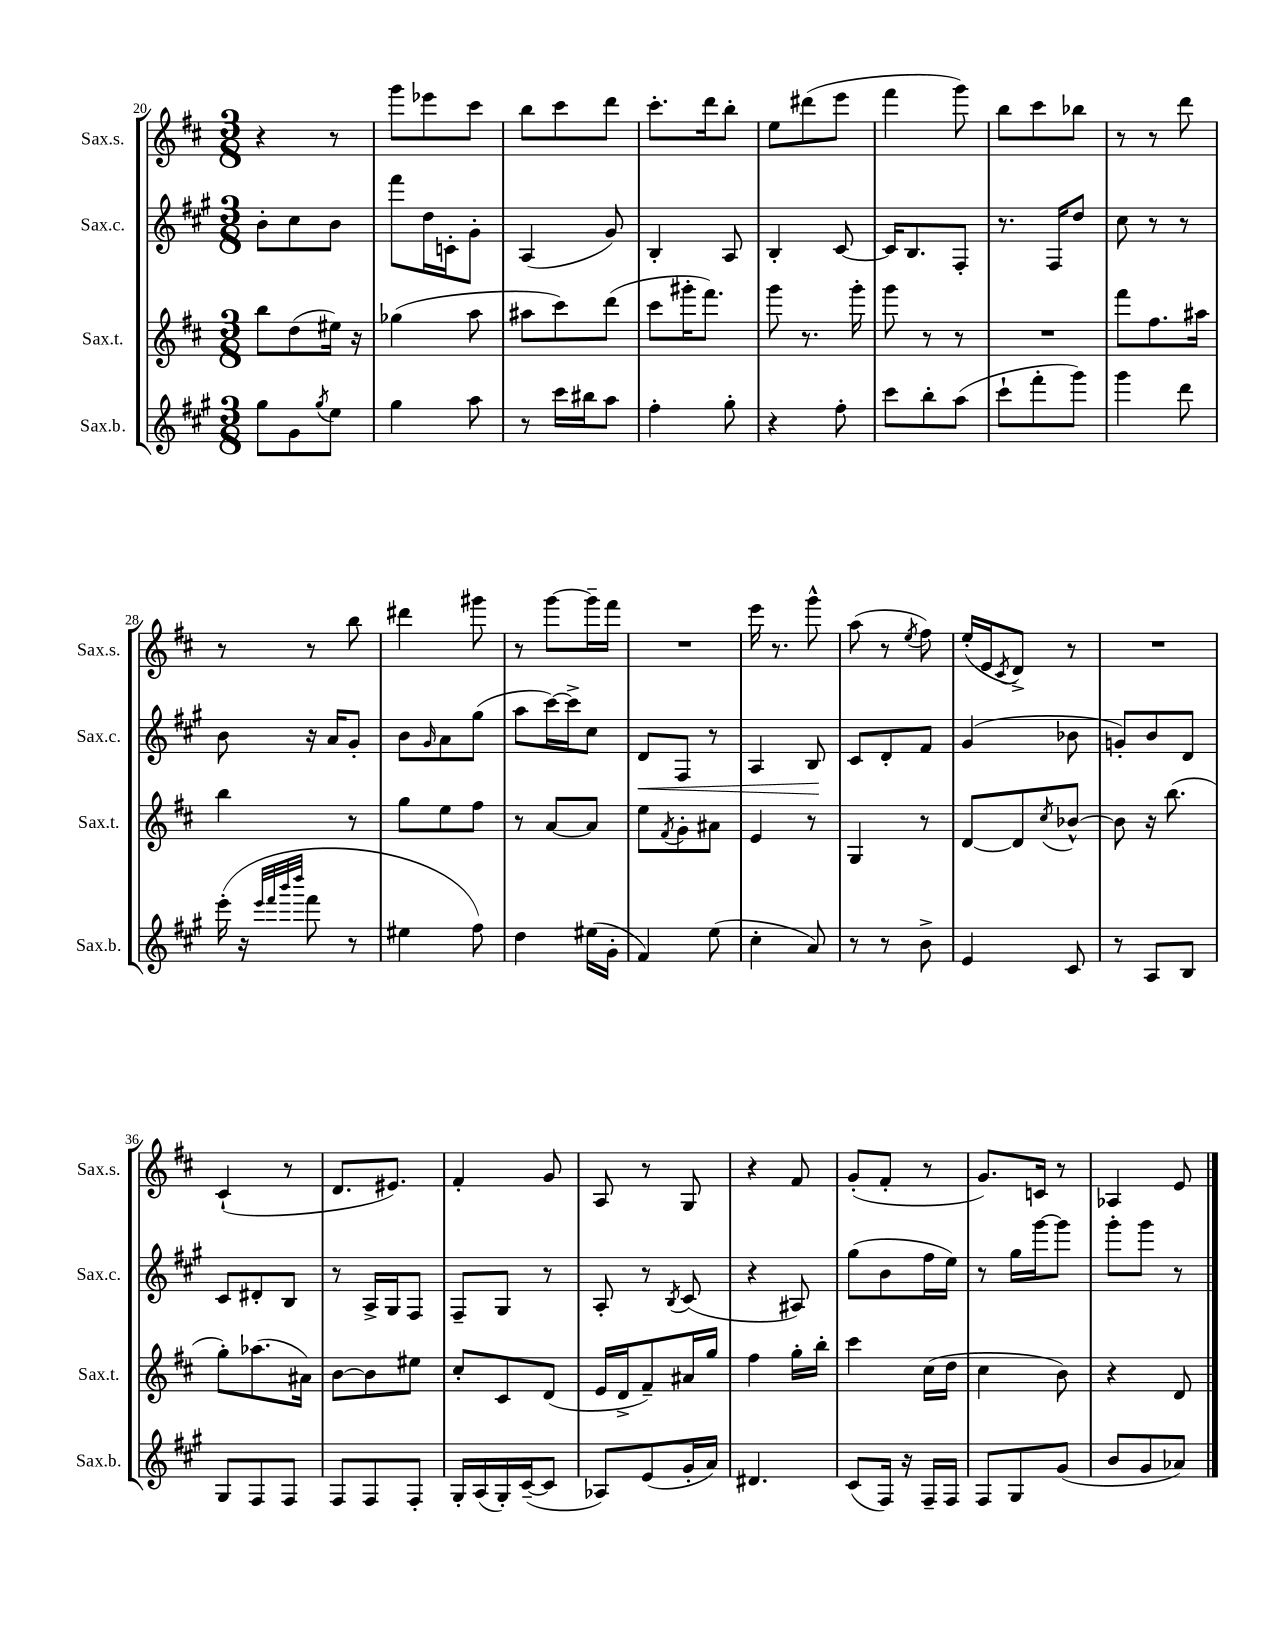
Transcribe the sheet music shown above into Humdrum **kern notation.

**kern	**kern	**kern	**kern
*staff4	*staff3	*staff2	*staff1
*clefG2	*clefG2	*clefG2	*clefG2
*k[f#c#g#]	*k[f#c#]	*k[f#c#g#]	*k[f#c#]
*M3/8	*M3/8	*M3/8	*M3/8
8gg#	8bb	8b'	4r
8g#	(8dd	8cc#	.
8qgg#	.	.	.
8ee	16ee#)	8b	8r
.	16r	.	.
=	=	=	=
4gg#	(4gg-	8fff#	8ggg
.	.	16dd	8eee-
.	.	16c'	.
8aa	8aa	8g#'	8ccc#
=	=	=	=
8r	8aa#	(4A	8bb
16ccc#	8ccc#)	.	8ccc#
16bb#	.	.	.
8aa	(8ddd	8g#)	8ddd
=	=	=	=
4ff#'	8ccc#	4B'	8.ccc#'
.	16ggg#'	.	.
.	8.fff#)	.	16ddd
8gg#'	.	8A	8bb'
=	=	=	=
4r	8ggg	4B'	8ee
.	8.r	.	(8ddd#
8ff#'	.	[8c#	8eee
.	16ggg'	.	.
=	=	=	=
8ccc#	8ggg	16c#]	4fff#
.	.	8.B	.
8bb'	8r	.	.
(8aa	8r	8F#'	8ggg)
=	=	=	=
8ccc#`	4.r	8.r	8bb
8fff#'	.	.	8ccc#
.	.	16F#	.
8ggg#)	.	8dd	8bb-
=	=	=	=
4ggg#	8fff#	8cc#	8r
.	8.ff#	8r	8r
8ddd	.	8r	8ddd
.	16aa#	.	.
=	=	=	=
(16eee'	4bb	8b	8r
16r	.	.	.
32qqeee	.	.	.
32qqfff#	.	.	.
32qqbbb	.	.	.
32qqdddd	.	.	.
8fff#	.	16r	8r
.	.	16a	.
8r	8r	8g#'	8bb
=	=	=	=
4ee#	8gg	8b	4ddd#
.	.	16qqg#	.
.	8ee	8a	.
8ff#)	8ff#	(8gg#	8ggg#
=	=	=	=
4dd	8r	8aa	8r
.	[8a	[16ccc#)	[8ggg
.	.	16ccc#^]	.
(16ee#	8a]	8cc#	16ggg~]
16g#'	.	.	16fff#
=	=	=	=
4f#)	8ee	8d	4.r
.	8qf#	.	.
.	8g'	8F#	.
(8ee	8a#	8r	.
=	=	=	=
4cc#'	4e	4A	16eee
.	.	.	8.r
8a)	8r	8B	8ggg^^
=	=	=	=
8r	4G	8c#	(8aa
8r	.	8d'	8r
.	.	.	8qee
8b^	8r	8f#	8ff#)
=	=	=	=
4e	[8d	(4g#	(16ee'
.	.	.	16e
.	.	.	8qc#
.	8d]	.	8d^)
.	8qcc#	.	.
8c#	[8b-^^	8b-	8r
=	=	=	=
8r	8b-]	8g')	4.r
8A	16r	8b	.
.	(8.bb	.	.
8B	.	8d	.
=	=	=	=
8G#	8gg')	8c#	(4c#`
8F#	(8.aa-	8d#'	.
8F#	.	8B	8r
.	16a#)	.	.
=	=	=	=
8F#	[8b	8r	8.d
8F#	8b]	16A^	.
.	.	16G#	8.e#)
8F#'	8ee#	8F#	.
=	=	=	=
16G#'	8cc#'	8F#~	4f#'
(16A	.	.	.
16G#')	8c#	8G#	.
([16c#~	.	.	.
8c#]	(8d	8r	8g
=	=	=	=
8A-)	16e	8A'	8A
.	16d^	.	.
(8e	8f#~)	8r	8r
.	.	8qB	.
16g#'	16a#	(8c#	8G
16a)	16gg	.	.
=	=	=	=
4.d#	4ff#	4r	4r
.	16gg'	8A#)	8f#
.	16bb'	.	.
=	=	=	=
(8c#	4ccc#	(8gg#	(8g'
16F#)	.	8b	8f#'
16r	.	.	.
16F#~	(16cc#	16ff#	8r
16F#	16dd	16ee)	.
=	=	=	=
8F#	4cc#	8r	8.g)
8G#	.	16gg#	.
.	.	[16ggg#	16c
(8g#	8b)	8ggg#]	8r
=	=	=	=
8b	4r	8ggg#'	4A-
8g#	.	8ggg#	.
8a-)	8d	8r	8e
==	==	==	==
*-	*-	*-	*-
